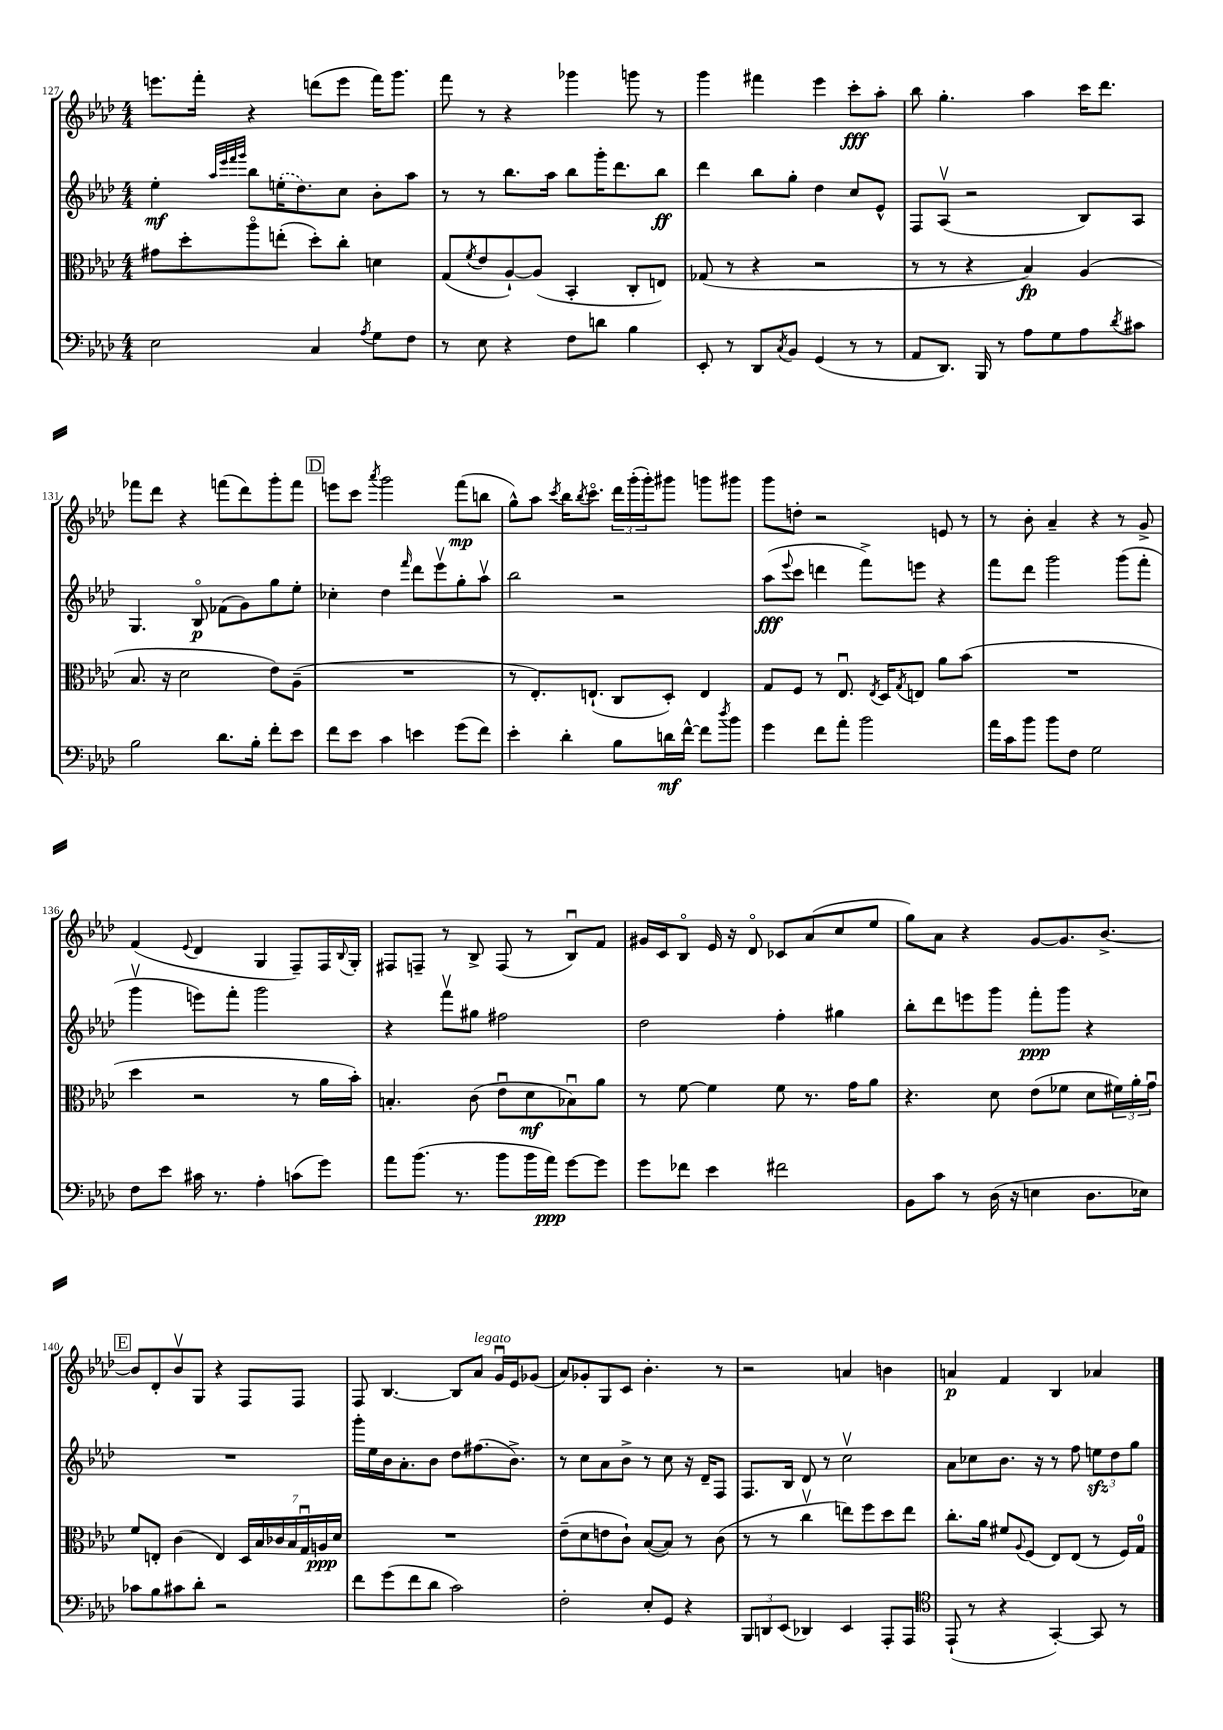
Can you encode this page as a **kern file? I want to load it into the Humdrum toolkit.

**kern	**kern	**kern	**kern
*staff4	*staff3	*staff2	*staff1
*clefF4	*clefC3	*clefG2	*clefG2
*k[b-e-a-d-]	*k[b-e-a-d-]	*k[b-e-a-d-]	*k[b-e-a-d-]
*M4/4	*M4/4	*M4/4	*M4/4
2E-\	8g#\L	4ee-'\	8.eee\L
.	8dd-'\	.	.
.	.	.	16fff'\Jk
.	.	32qqaa-/LLL	.
.	.	32qqeee-/	.
.	.	32qqfff/	.
.	.	32qqggg/JJJ	.
.	8aa-o\	8bb-\L	4r
.	(8ee'\J	(16ee'\K	.
.	.	8.dd-\)	.
4C/	8dd-'\L)	.	(8ddd\L
.	8cc'\J	8cc\J	8eee\J
8qA-/	.	.	.
8G\L	4d\	8b-'\L	16fff\LK)
.	.	.	8.ggg\J
8F\J	.	8aa-\J	.
=	=	=	=
8r	(8G/L	8r	8fff\
.	8qf/	.	.
8E-\	8e-/	8r	8r
4r	[8A-`/)	8.bb-\L	4r
.	(8A-/]J	.	.
.	.	16aa-\Jk	.
8F\L	4BB-'/	8bb-\L	4ggg-\
8d\J	.	16ggg'\K	.
.	.	8.ddd-\	.
4B-\	8C'/L	.	8ggg\
.	8E/J)	8bb-\J	8r
=	=	=	=
8EE-'/	(8G-/	4ddd-\	4ggg\
8r	8r	.	.
8DD-/L	4r	8bb-\L	4fff#\
8qC/	.	.	.
8BB-/J	.	8gg'\J	.
(4GG/	2r	4dd-\	4eee-\
8r	.	8cc/L	8ccc'\L
8r	.	8e-^^/J	8aa-'\J
=	=	=	=
8AA-/L	8r	8F/L	8bb-\
8.DD-/J)	8r	(8A-v/J	4.gg'\
.	4r	2r	.
16BBB-/	.	.	.
8r	.	.	.
8A-\L	4B-/)	.	4aa-\
8G\	.	.	.
8A-\	(4A-/	8B-/L)	16ccc\LK
.	.	.	8.ddd-\J
8qd-/	.	.	.
8c#\J	.	8A-/J	.
=	=	=	=
2B-\	8.B-/	4.G/	8fff-\L
.	.	.	8ddd-\J
.	16r	.	.
.	2d-\	.	4r
.	.	8B-o/	.
8.d-\L	.	(8f-\L	(8fff\L
.	.	8g\)	8ddd-\)
16B-'\Jk	.	.	.
8f'\L	8e-\L)	8gg\	8ggg'\
8e-\J	(8A-~\J	8ee-'\J	8fff\J
=	=	=	=
8f\L	1r	4cc-'\	8eee\L
8e-\J	.	.	8ccc\J
.	.	.	8qaaa-/
4c\	.	4dd-\	2ggg\
.	.	16qqfff/	.
4e\	.	8ddd-\L	.
.	.	8eee-v\	.
(8g\L	.	8gg'\	(8fff\L
8f\J)	.	8aa-v\J	8bb\J
=	=	=	=
4e-'\	8r	2bb-\	8gg^^\L)
.	8.E-'/L)	.	8aa-\J
.	.	.	8qccc/
4d-'\	.	.	16bb-\LK
.	.	.	8qbb-/
.	(8.E`/J	.	8.ccco\J
8B-\L	8C/L	2r	24ddd-\LL
.	.	.	(24ggg'\
.	.	.	24ggg'\J)
16d\L	8D-'/J)	.	8ggg#\J
[16f^^\JJ	.	.	.
8f\]L	4E/	.	8ggg\L
8qdd-/	.	.	.
8b-\J	.	.	8ggg#\J
=	=	=	=
4g\	8G/L	(8aa-\L	8ggg\L
.	.	8qqeee-/	.
.	8F/J	8ccc\J	8dd'\J
8f\L	8r	4ddd\	2r
8a-'\J	8.E-u/	.	.
2b-\	.	8fff^\L)	.
.	8qE-/	.	.
.	16D-/LK	.	.
.	8qG/	.	.
.	8E/J	8eee\J	.
.	8a-\L	4r	8e/
.	(8b-\J	.	8r
=	=	=	=
16a-\LL	1r	8fff\L	8r
16c\J	.	.	.
8b-\J	.	8ddd-\J	8b-'\
8b-\L	.	2ggg\	4a-~/
8F\J	.	.	.
2G\	.	.	4r
.	.	(8ggg\L	8r
.	.	8fff'\J	8g^/
=	=	=	=
8F\L	4dd-\	4gggv\	(4f/
8e-\J	.	.	.
.	.	.	8qqe-/
16c#\	2r	8eee\L)	4d-/
8.r	.	.	.
.	.	8fff'\J	.
4A-'\	.	2ggg\	4G/
(8c\L	8r	.	8F~/L)
8g\J)	16a-\LL	.	16F/L
.	.	.	8qqB-/
.	16b-'\JJ)	.	16G'/JJ
=	=	=	=
8a-\L	4.B'/	4r	8F#/L
(8.b-\J	.	.	8F~/J
.	.	8fffv\L	8r
8.r	.	.	.
.	(8c\	8gg#\J	8B-^/
8b-\L	8e-u\L	2ff#\	(8F/
16b-\L	8d-\	.	8r
16a-\JJ)	.	.	.
[8g\L	8B-u\)	.	8B-u/L)
8g\]J	8a-\J	.	8f/J
=	=	=	=
8g\L	8r	2dd-\	16g#/LL
.	.	.	16c/J
8f-\J	[8f\	.	8B-o/J
4e-\	4f\]	.	16e-/
.	.	.	16r
.	.	.	8d-o/
2f#\	8f\	4ff'\	8c-/L
.	8.r	.	(8a-/
.	.	4gg#\	8cc/
.	16g\LK	.	.
.	8a-\J	.	8ee-/J
=	=	=	=
8BB-\L	4.r	8bb-'\L	8gg\L)
8c\J	.	8ddd-\	8a-\J
8r	.	8eee\	4r
(16D-\	8d-\	8ggg\J	.
16r	.	.	.
4E\	(8e-\L	8fff'\L	[8g/L
.	8f-\J	8ggg\J	8.g/]
8.D-\L	8d-\L	4r	.
.	.	.	[8.b-^/J
.	24f#\L)	.	.
.	24a-'\	.	.
16E-\Jk)	.	.	.
.	24gu\JJ	.	.
=	=	=	=
8c-\L	8f/L	1r	8b-/]L
8B-\	8E'/J	.	8d-'/
8c#\	(4c\	.	8b-v/
8d-'\J	.	.	8G/J
2r	4E/)	.	4r
.	28D-/LL	.	8F/L
.	28B-/	.	.
.	28c-/	.	.
.	28B-/	.	.
.	.	.	8F/J
.	28Gu/	.	.
.	28A/	.	.
.	28d-/JJ	.	.
=	=	=	=
8f\L	1r	16ggg'\LL	8F/
.	.	16ee-\	.
(8g\	.	16b-\J	[4.B-/
.	.	8.a-'\	.
8f\	.	.	.
8d-\J	.	8b-\J	.
2c\)	.	8dd-\L	8B-/]L
.	.	(8.ff#\	8a-/J
.	.	.	16gu/LL
.	.	8.b-^\J)	16e-/J
.	.	.	(8g-/J
=	=	=	=
2F'\	(8e-~\L	8r	8a-/L)
.	8d-\	8cc\L	8g-'/
.	8e\	8a-\	8G/
.	8c`\J)	8b-^\J	8c/J
8E-'/L	([8B-/L	8r	4.b-'\
8GG/J	8B-/]J)	8cc\	.
4r	8r	16r	.
.	.	16d-~/LK	.
.	(8c\	8F/J	8r
=	=	=	=
12BBB-/L	8r	8.F/L	2r
12DD/	.	.	.
.	8r	.	.
(12EE-/J	.	.	.
.	.	16B-/Jk	.
4DD-/)	4ccv\	8d-/	.
.	.	8r	.
4EE-/	8ee\L)	2ccv\	4a/
.	8ff\	.	.
8AAA-'/L	8dd-\	.	4b\
8AAA-/J	8ee\J	.	.
=	=	=	=
*clefC4	*	*	*
(8EE-`/	8.cc'\L	8a-\L	4a/
8r	.	8cc-\	.
.	16a-\Jk	.	.
4r	8f#/L	8.b-\J	4f/
.	8qqA-/	.	.
.	(8F/J	.	.
.	.	16r	.
[4GG'/)	8E-/L)	8r	4B-/
.	(8E-/J	8ff\	.
8GG/]	8r	12ee\L	4a-/
.	.	12dd-\	.
8r	16F/LL)	.	.
.	.	12gg\J	.
.	16G/JJ	.	.
==	==	==	==
*-	*-	*-	*-
